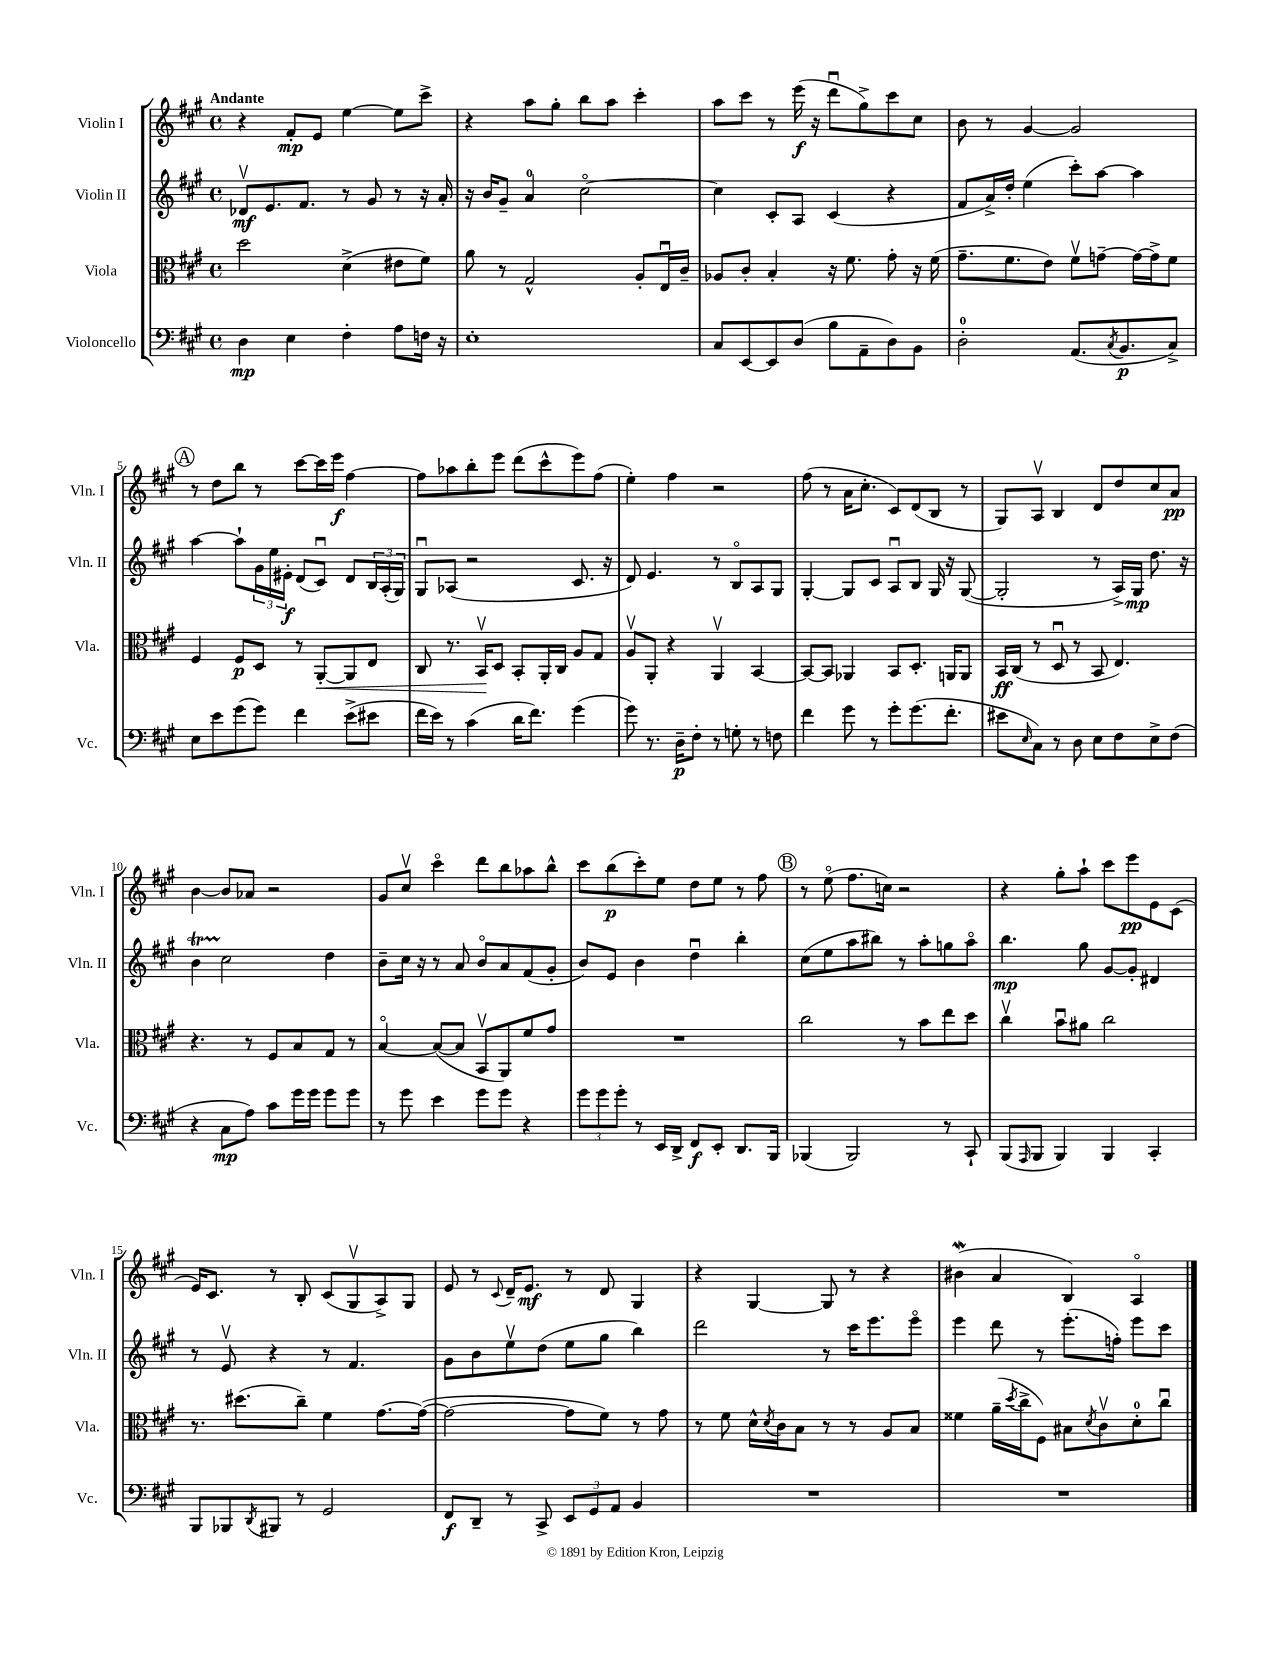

**kern	**dynam	**kern	**dynam	**kern	**dynam	**kern	**dynam
*part4	*part4	*part3	*part3	*part2	*part2	*part1	*part1
*staff4	*staff4	*staff3	*staff3	*staff2	*staff2	*staff1	*staff1
*I"Violoncello	*	*I"Viola	*	*I"Violin II	*	*I"Violin I	*
*I'Vc.	*	*I'Vla.	*	*I'Vln. II	*	*I'Vln. I	*
*clefF4	*	*clefC3	*	*clefG2	*	*clefG2	*
*k[f#c#g#]	*	*k[f#c#g#]	*	*k[f#c#g#]	*	*k[f#c#g#]	*
*M4/4	*	*M4/4	*	*M4/4	*	*M4/4	*
*met(c)	*	*met(c)	*	*met(c)	*	*met(c)	*
=1	=1	=1	=1	=1	=1	=1	=1
!	!	!	!	!	!	!LO:TX:a:B:t=Andante	!
4D\	mp	2dd\	.	8d-Xv/L	mf	4r	.
.	.	.	.	8.e/	.	.	.
4E\	.	.	.	.	.	8f#'/L	mp
.	.	.	.	8.f#/J	.	.	.
.	.	.	.	.	.	8e/J	.
4F#'\	.	(4d^\	.	8r	.	[4ee\	.
.	.	.	.	8g#/	.	.	.
8A\L	.	8e#X\L	.	8r	.	8ee\L]	.
16Fn\Jk	.	8f#\J)	.	16r	.	8ccc#^\J	.
16r	.	.	.	16a'/	.	.	.
=2	=2	=2	=2	=2	=2	=2	=2
1E'	.	8a\	.	16r	.	4r	.
.	.	.	.	16b/KL	.	.	.
.	.	8r	.	8g#~/J	.	.	.
.	.	2G#^^/	.	4a/	.	8aa\L	.
.	.	.	.	.	.	8gg#'\J	.
.	.	.	.	[2cc#\	.	8bb\L	.
.	.	.	.	.	.	8aa\J	.
.	.	8A'/L	.	.	.	4ccc#'\	.
.	.	16Eu/L	.	.	.	.	.
.	.	16c#~/JJ	.	.	.	.	.
=3	=3	=3	=3	=3	=3	=3	=3
8C#/L	.	8A-X/L	.	4cc#\]	.	8aa\L	.
[8EE/	.	8c#'/J	.	.	.	8ccc#\J	.
8EE/]	.	4B'/	.	8c#'/L	.	8r	.
(8D/J	.	.	.	8A/J	.	(16eee\	f
.	.	.	.	.	.	16r	.
8B\L	.	16r	.	(4c#/	.	8dddu\L	.
.	.	8.f#\	.	.	.	.	.
8AA~\	.	.	.	.	.	8gg#^\)	.
8D\)	.	8g#'\	.	4r	.	8ccc#\	.
8BB\J	.	16r	.	.	.	8cc#\J	.
.	.	(16f#\	.	.	.	.	.
=4	=4	=4	=4	=4	=4	=4	=4
2D'\	.	8.g#~\L	.	8f#/L	.	8b\	.
.	.	.	.	16a^/L)	.	8r	.
.	.	8.f#\	.	16dd'/JJ	.	.	.
.	.	.	.	(4ee\	.	[4g#/	.
.	.	8e\J)	.	.	.	.	.
(8.AA/L	.	8f#v\L	.	8ccc#'\L)	.	2g#/]	.
.	.	[8gn~\J	.	[8aa\J	.	.	.
8qC#/	.	.	.	.	.	.	.
8.BB/	p	.	.	.	.	.	.
.	.	16g\LL_	.	4aa\]	.	.	.
.	.	16g^\J]	.	.	.	.	.
8C#^/J)	.	8f#\J	.	.	.	.	.
!!LO:LB:g=z
!!LO:REH:place=s1:t=A
=5	=5	=5	=5	=5	=5	=5	=5
8E\L	.	4F#/	.	[4aa\	.	8r	.
8e\	.	.	.	.	.	8dd\L	.
(8g#\	.	8F#/L	p	8aa`\L]	.	8bb\J	.
8g#\J)	.	8D/J	.	24g#\L	.	8r	.
.	.	.	.	24ee\	.	.	.
.	.	.	.	24e#X'\JJ	f	.	.
4f#\	.	8r	.	(8d/L	.	[8ccc#\L	.
!	!	!	!LO:HP:b	!	!	!	!
.	.	[8AA'/L	<	8c#u/J)	.	16ccc#\L]	.
.	.	.	.	.	.	16eee\JJ	f
(8e^\L	.	8AA/]	.	8d/L	.	[4ff#\	.
8e#X\J	.	8E/J	.	24B/L	.	.	.
.	.	.	.	(24A'/	.	.	.
.	.	.	.	24G#/JJ)	.	.	.
=6	=6	=6	=6	=6	=6	=6	=6
16f#\LL	.	8C#/	.	8G#u/L	.	8ff#\L]	.
16e\JJ)	.	.	.	.	.	.	.
8r	.	8.r	.	(8A-X/J	.	8aa-X\	.
(4c#\	.	.	.	2r	.	8bb'\	.
.	.	16BBv/KL	.	.	.	.	.
.	.	8D/J	[	.	.	8eee\J	.
16d\KL	.	8BB'/L	.	.	.	(8ddd\L	.
8.f#\J)	.	.	.	.	.	.	.
.	.	16AA'/L	.	.	.	8ccc#^^\	.
.	.	16C#/JJ	.	.	.	.	.
(4g#\	.	8A/L	.	8.c#/	.	8eee\)	.
.	.	8G#/J	.	.	.	(8ff#\J	.
.	.	.	.	16r	.	.	.
=7	=7	=7	=7	=7	=7	=7	=7
8g#\)	.	8Av/L	.	8d/)	.	4ee'\)	.
8.r	.	8AA'/J	.	4.e/	.	.	.
.	.	4r	.	.	.	4ff#\	.
16D~\KL	p	.	.	.	.	.	.
8F#'\J	.	.	.	.	.	.	.
8r	.	4AAv/	.	8r	.	2r	.
8Gn'\	.	.	.	8B/L	.	.	.
8r	.	[4BB/	.	8A/	.	.	.
8Fn\	.	.	.	8G#/J	.	.	.
=8	=8	=8	=8	=8	=8	=8	=8
4f#\	.	8BB/L_	.	[4G#'/	.	(8ff#\	.
.	.	8BB/J]	.	.	.	8r	.
8g#\	.	4AA-X/	.	8G#/L]	.	16a\KL	.
.	.	.	.	.	.	8.cc#'\J	.
8r	.	.	.	8c#/J	.	.	.
8g#'\L	.	8BB/L	.	8Au/L	.	8c#/L)	.
(8.g#\	.	8.D'/J	.	8B/J	.	(8d/	.
.	.	.	.	16G#/	.	8B/J	.
8.f#'\J	.	16AAn/KL	.	16r	.	.	.
.	.	8AA/J	.	([8G#/	.	8r	.
=9	=9	=9	=9	=9	=9	=9	=9
8e#X\L	.	16BB/LL	ff	2G#'/]	.	8G#/L)	.
.	.	(16C#/JJ	.	.	.	.	.
16qqE/	.	.	.	.	.	.	.
8C#\J)	.	8r	.	.	.	8Av/J	.
8r	.	8Du/	.	.	.	4B/	.
8D\	.	8r	.	.	.	.	.
8E\L	.	8BB/	.	8r	.	8d/L	.
8F#\	.	4.E/)	.	16A^/LL)	.	8dd/	.
.	.	.	.	16G#/JJ	mp	.	.
8E^\	.	.	.	8.dd\	.	8cc#/	.
(8F#\J	.	.	.	.	.	8a/J	pp
.	.	.	.	16r	.	.	.
!!LO:LB:g=z
=10	=10	=10	=10	=10	=10	=10	=10
4r	.	4.r	.	4bT\	.	[4b\	.
8C#\L	mp	.	.	2cc#\	.	8b/L]	.
8A\J)	.	8r	.	.	.	8a-X/J	.
8c#\L	.	8F#/L	.	.	.	2r	.
16g#\L	.	8B/	.	.	.	.	.
16g#\JJ	.	.	.	.	.	.	.
8g#\L	.	8G#/J	.	4dd\	.	.	.
8g#\J	.	8r	.	.	.	.	.
=11	=11	=11	=11	=11	=11	=11	=11
8r	.	[4B/	.	8b~\L	.	8g#/L	.
8g#\	.	.	.	16cc#\Jk	.	8cc#v/J	.
.	.	.	.	16r	.	.	.
4e\	.	(8B/L_	.	8r	.	4ccc#\	.
.	.	8B/J]	.	8a/	.	.	.
8g#\L	.	8BBv/L	.	8b/L	.	8ddd\L	.
8g#\J	.	8AA/)	.	8a/	.	8bb\	.
4r	.	8f#/	.	(8f#/	.	8aa-X\	.
.	.	8g#/J	.	8g#'/J	.	8bb^^\J	.
=12	=12	=12	=12	=12	=12	=12	=12
12g#\L	.	1r	.	8b/L)	.	8ccc#\L	.
12g#\	.	.	.	.	.	.	.
.	.	.	.	8e/J	.	(8bb\	p
12g#'\J	.	.	.	.	.	.	.
8r	.	.	.	4b\	.	8ccc#'\)	.
16EE/LL	.	.	.	.	.	8ee\J	.
16DD^/JJ	.	.	.	.	.	.	.
8FF#/L	f	.	.	4ddu\	.	8dd\L	.
8EE'/J	.	.	.	.	.	8ee\J	.
8.DD/L	.	.	.	4bb'\	.	8r	.
.	.	.	.	.	.	8ff#\	.
16BBB/Jk	.	.	.	.	.	.	.
!!LO:REH:place=s1:t=B
=13	=13	=13	=13	=13	=13	=13	=13
(4BBB-X/	.	2cc#\	.	(8cc#\L	.	8r	.
.	.	.	.	8ee\	.	(8ee\	.
2BBB-/)	.	.	.	8aa\	.	8.ff#\L	.
.	.	.	.	8bb#X\J)	.	.	.
.	.	.	.	.	.	16ccn\Jk)	.
.	.	8r	.	8r	.	2r	.
.	.	8b\L	.	8aa'\L	.	.	.
8r	.	8ee\	.	8ggn\	.	.	.
8CC#`/	.	8dd\J	.	8aa\J	.	.	.
=14	=14	=14	=14	=14	=14	=14	=14
(8BBB/L	.	4cc#v\	.	4.bb\	mp	4r	.
16qqAAA/	.	.	.	.	.	.	.
8BBB/J	.	.	.	.	.	.	.
4BBB/)	.	8bu\L	.	.	.	8gg#'\L	.
.	.	8a#X\J	.	8gg#\	.	8aa`\J	.
4BBB/	.	2cc#\	.	[8g#/L	.	8ccc#\L	.
.	.	.	.	8g#'/J]	.	8eee\	pp
4CC#'/	.	.	.	4d#X/	.	8e\	.
.	.	.	.	.	.	(8c#\J	.
!!LO:LB:g=z
=15	=15	=15	=15	=15	=15	=15	=15
8BBB/L	.	8.r	.	8r	.	16e/KL)	.
.	.	.	.	.	.	8.c#/J	.
8BBB-X/	.	.	.	8ev/	.	.	.
.	.	(8.dd#X\L	.	.	.	.	.
8qDD/	.	.	.	.	.	.	.
8BBB#X/J	.	.	.	4r	.	8r	.
8r	.	8cc#~\J)	.	.	.	8B'/	.
2GG#/	.	4f#\	.	8r	.	(8c#/L	.
.	.	.	.	4.f#/	.	8G#v/	.
.	.	[8.g#\L	.	.	.	8A^/)	.
.	.	.	.	.	.	8G#/J	.
.	.	(16g#\Jk_	.	.	.	.	.
=16	=16	=16	=16	=16	=16	=16	=16
8FF#/L	f	2g#\_	.	8g#\L	.	8e/	.
8DD~/J	.	.	.	8b\	.	8r	.
.	.	.	.	.	.	8qqc#/	.
8r	.	.	.	8eev\	.	16d~/KL	.
.	.	.	.	.	.	8.e/J	mf
8CC#^/	.	.	.	(8dd\J	.	.	.
12EE/L	.	8g#\L]	.	8ee\L	.	8r	.
12GG#/	.	.	.	.	.	.	.
.	.	8f#\J)	.	8gg#\J	.	8d/	.
12AA/J	.	.	.	.	.	.	.
4BB/	.	8r	.	4bb\)	.	4G#/	.
.	.	8g#\	.	.	.	.	.
=17	=17	=17	=17	=17	=17	=17	=17
1r	.	8r	.	2ddd\	.	4r	.
.	.	8f#\	.	.	.	.	.
.	.	16d^^\LL	.	.	.	[4G#/	.
.	.	8qd/	.	.	.	.	.
.	.	16c#\J	.	.	.	.	.
.	.	8B\J	.	.	.	.	.
.	.	8r	.	8r	.	8G#/]	.
.	.	8r	.	16ccc#\KL	.	8r	.
.	.	.	.	8.eee\	.	.	.
.	.	8A/L	.	.	.	4r	.
.	.	8B/J	.	8eee\J	.	.	.
=18	=18	=18	=18	=18	=18	=18	=18
1r	.	4f##X\	.	4eee\	.	(4b#XW\	.
.	.	(16a~\LL	.	8ddd\	.	4a/	.
.	.	8qdd/	.	.	.	.	.
.	.	16cc#^\J	.	.	.	.	.
.	.	8F#\J)	.	8r	.	.	.
.	.	8B#X\L	.	(8.eee'\L	.	4B/)	.
.	.	8qd/	.	.	.	.	.
.	.	8c#v\	.	.	.	.	.
.	.	.	.	16ffn'\Jk)	.	.	.
.	.	8d'\	.	8eee\L	.	4A/	.
.	.	8cc#u\J	.	8ccc#\J	.	.	.
==	==	==	==	==	==	==	==
*-	*-	*-	*-	*-	*-	*-	*-
